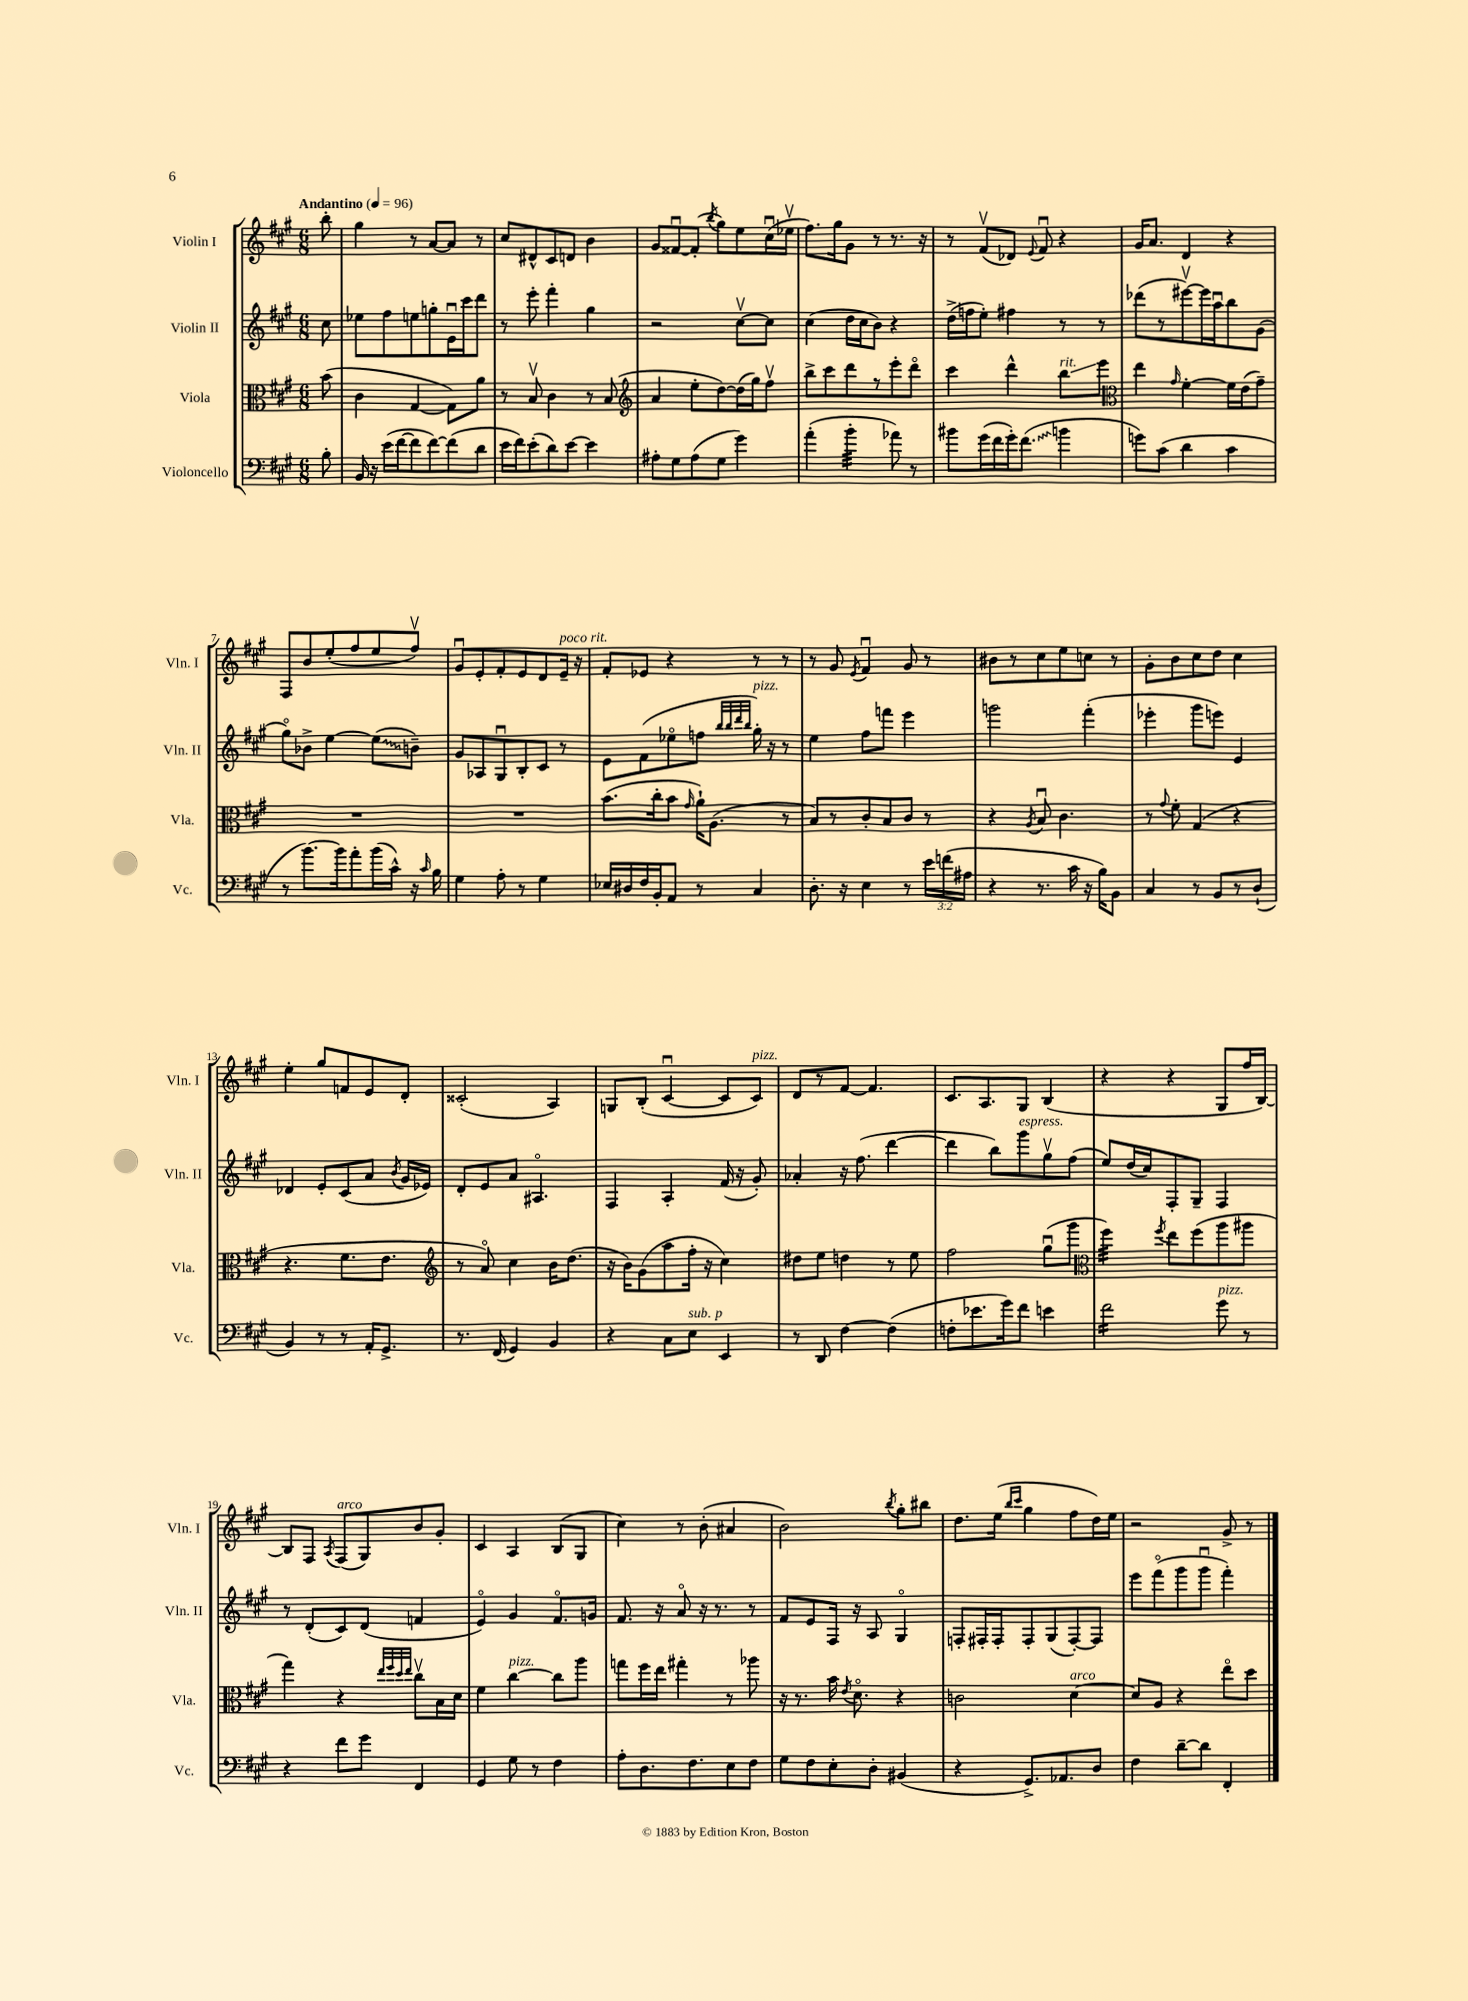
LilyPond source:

<<
\new StaffGroup <<
\new Staff = "s0" \with { instrumentName = "Violin I" shortInstrumentName = "Vln. I" } {
    \clef treble \key a \major \numericTimeSignature \time 6/8 \partial 8 \tempo "Andantino" 4 = 96
    \autoBeamOff b''8-. |
    gis''4 r8 a'8[~ a'8] r8 |
    cis''8[ dis'8-^ cis'8 d'8] b'4 |
    gis'8[ fisis'8~\downbow fisis'8]-.( \acciaccatura { b''8 } gis''8[) e''8 cis''16\downbow( ees''16]\upbow |
    fis''8.[) gis''16 gis'8] r8 r8. r16 |
    r8 fis'8[\upbow( des'8]) \appoggiatura { e'8 } fis'8\downbow r4 |
    gis'16[ a'8.] d'4 r4 |
    fis8[ b'8 e''8-.( fis''8 e''8 fis''8]\upbow) |
    gis'8[\downbow e'8-. fis'8-. e'8 d'8 e'16]--^\markup { \italic "poco rit." } r16 |
    fis'8[-. ees'8] r4 r8 r8 |
    r8 gis'8 \acciaccatura { e'8 } fis'4\downbow gis'8 r8 |
    bis'8[ r8 cis''8 e''8 c''8] r8 |
    gis'8[-. b'8 cis''8 d''8] cis''4 |
    e''4-. gis''8[ f'8 e'8 d'8]-. |
    cisis'2-.( a4) |
    g8[ b8]-.( cis'4~\downbow cis'8[ cis'8]^\markup { \italic "pizz." }) |
    d'8[ r8 fis'8]~ fis'4. |
    cis'8.[ a8. gis8] b4( |
    r4 r4 gis8[ fis''16 b16]~) |
    b8[ fis8] \acciaccatura { a8 } fis8[^\markup { \italic "arco" }( gis8) b'8 gis'8]-. |
    cis'4 a4 b8[( gis8] |
    cis''4) r8 b'8-.( ais'4 |
    b'2) \acciaccatura { b''8 } gis''8[-. bis''8] |
    d''8.[ e''16]( \grace { b''16[ cis'''16] } gis''4 fis''8[ d''16) e''16] |
    r2 gis'8-> r8 \bar "|." |
}
\new Staff = "s1" \with { instrumentName = "Violin II" shortInstrumentName = "Vln. II" } {
    \clef treble \key a \major \numericTimeSignature \time 6/8 \partial 8
    \autoBeamOff cis''8 |
    ees''8[ fis''8 e''8 g''8-. e'16\downbow cis'''16 d'''8] |
    r8 e'''8-. fis'''4-. gis''4 |
    r2 cis''8[~\upbow cis''8] |
    cis''4( d''16[ cis''16 b'8]) r4 |
    d''16[->( f''16 e''8]-.) fis''4 r8 r8 |
    des'''8[( r8 eis'''8~\upbow) eis'''16 a''16\downbow b''8 gis'8]( |
    gis''8[\flageolet) bes'8]-> e''4~ \once \override Glissando.style = #'zigzag e''8[\glissando( b'8]--) |
    gis'8[ aes8 gis8\downbow b8-. cis'8] r8 |
    e'8[ fis'8( ees''8\flageolet f''8] \grace { b''32[ b''32 d'''32 b''32] } gis''16-.^\markup { \italic "pizz." }) r16 r8 |
    e''4 fis''8[ f'''8] e'''4 |
    g'''2 fis'''4-.( |
    ees'''4-. gis'''8[ e'''8]) e'4 |
    des'4 e'8[-. cis'8( a'8] \acciaccatura { b'8 } gis'16[ ees'16]) |
    d'8[-. e'8 a'8] ais4.\flageolet |
    fis4 a4-. fis'16( r16 gis'8-.) |
    aes'4-. r16 fis''8.( d'''4~ |
    d'''4 b''8[) gis'''8^\markup { \italic "espress." } gis''8\upbow fis''8]( |
    e''8[) d''16( cis''16) fis8-. gis8]-- fis4 |
    r8 d'8[-.( cis'8) d'8]( f'4 |
    e'4\flageolet) gis'4 fis'8.[\flageolet g'16] |
    fis'8. r16 a'8\flageolet r16 r8. r8 |
    fis'8[ e'8 fis16] r16 a8 gis4\flageolet |
    f8[-. fis16-. fis16-. fis8-. gis8( fis8~-.) fis8] |
    e'''8[ fis'''8\flageolet( gis'''8 gis'''8]\downbow fis'''4-.) \bar "|." |
}
\new Staff = "s2" \with { instrumentName = "Viola" shortInstrumentName = "Vla." } {
    \clef alto \key a \major \numericTimeSignature \time 6/8 \partial 8
    \autoBeamOff b'8( |
    cis'4 gis4~ gis8[) a'8] |
    r8 b8\upbow cis'4 r8 b8( |
    \clef treble a'4 e''8[-. d''8~) d''16( gis''16) fis''8]\upbow |
    b''8[-> cis'''8 d'''8 r8 e'''8-. d'''8]\flageolet |
    cis'''4 d'''4-^ b''8[\glissando^\markup { \italic "rit." } e'''8] |
    \clef alto e''4 \grace { gis'16 } fis'4~-. fis'16[ e'16( gis'8]--) |
    R2. |
    R2. |
    b'8.[( cis''16-. b'8] \grace { gis'16 } a'16[-!) a8.]( r8 |
    b8[) r8 cis'8-. b8 cis'8] r8 |
    r4 \acciaccatura { a8 } b8\downbow cis'4. |
    r8 \appoggiatura { gis'8 } fis'8-. gis4( r4 |
    r4. fis'8.[ e'8.] |
    \clef treble r8 a'8\flageolet) cis''4 b'16[ d''8.]( |
    r16 b'16[) gis'8( a''8 fis''16]-. r16 cis''4) |
    dis''8[ e''8] d''4 r8 e''8 |
    fis''2 gis''8[\downbow( gis'''8] |
    \clef alto fis''4:32) \acciaccatura { fis''8 } e''8[ fis''8( a''8 ais''8] |
    gis''4) r4 \grace { e''32[ fis''32 d''32 e''32] } cis''8[\upbow b16 d'16] |
    fis'4 cis''4~^\markup { \italic "pizz." } cis''8[ a''8] |
    g''8[ fis''16 e''16] gis''4-. r8 aes''8 |
    r16 r8. b'16 \acciaccatura { e'8 } d'8.\flageolet r4 |
    c'2 d'4~^\markup { \italic "arco" } |
    d'8[ a8] r4 e''8[\flageolet d''8] \bar "|." |
}
\new Staff = "s3" \with { instrumentName = "Violoncello" shortInstrumentName = "Vc." } {
    \clef bass \key a \major \numericTimeSignature \time 6/8 \override Staff.TupletNumber.text = #tuplet-number::calc-fraction-text \partial 8
    \autoBeamOff b8-. |
    b,16 r16 e'16[( fis'16~ fis'8 fis'8~) fis'8( d'8] |
    e'16[ fis'16) e'8-.( d'8) e'8]~ e'4 |
    ais8[-. gis8 ais8( gis8] gis'4) |
    a'4-.( b'4:32-. aes'8) r8 |
    bis'8[ gis'16( fis'16 gis'16-.) \once \override Glissando.style = #'zigzag fis'8.]\glissando( b'4 |
    g'8[) cis'8]( d'4 cis'4 |
    r8 b'8.[~) b'16 a'8-. b'16( cis'16]-^) r16 \grace { cis'16 } b16 |
    gis4 a8-. r8 gis4 |
    ees16[ dis16 fis16 b,16-. a,8] r8 cis4 |
    d8.-. r16 e4 r8 \tuplet 3/2 { e'16[ f'16( ais16] } |
    r4 r8. cis'16 r16 b16[) b,8] |
    cis4 r8 b,8[ r8 d8]-!( |
    b,4) r8 r8 a,16[-. gis,8.]-> |
    r8. fis,16( gis,4) b,4 |
    r4 cis8[ e8]^\markup { \italic "sub. p" } e,4 |
    r8 d,8 fis4~ fis4( |
    f8[-. ees'8. gis'16) fis'8] e'4 |
    fis'2:16 gis'8^\markup { \italic "pizz." } r8 |
    r4 fis'8[ gis'8] fis,4 |
    gis,4 gis8 r8 fis4 |
    a8[-. d8. fis8. e8 fis8] |
    gis8[ fis8 e8-. d8]-. bis,4( |
    r4 gis,8.[->) aes,8. d8] |
    fis4 d'8[~-- d'8] fis,4-. \bar "|." |
}
>>
>>
